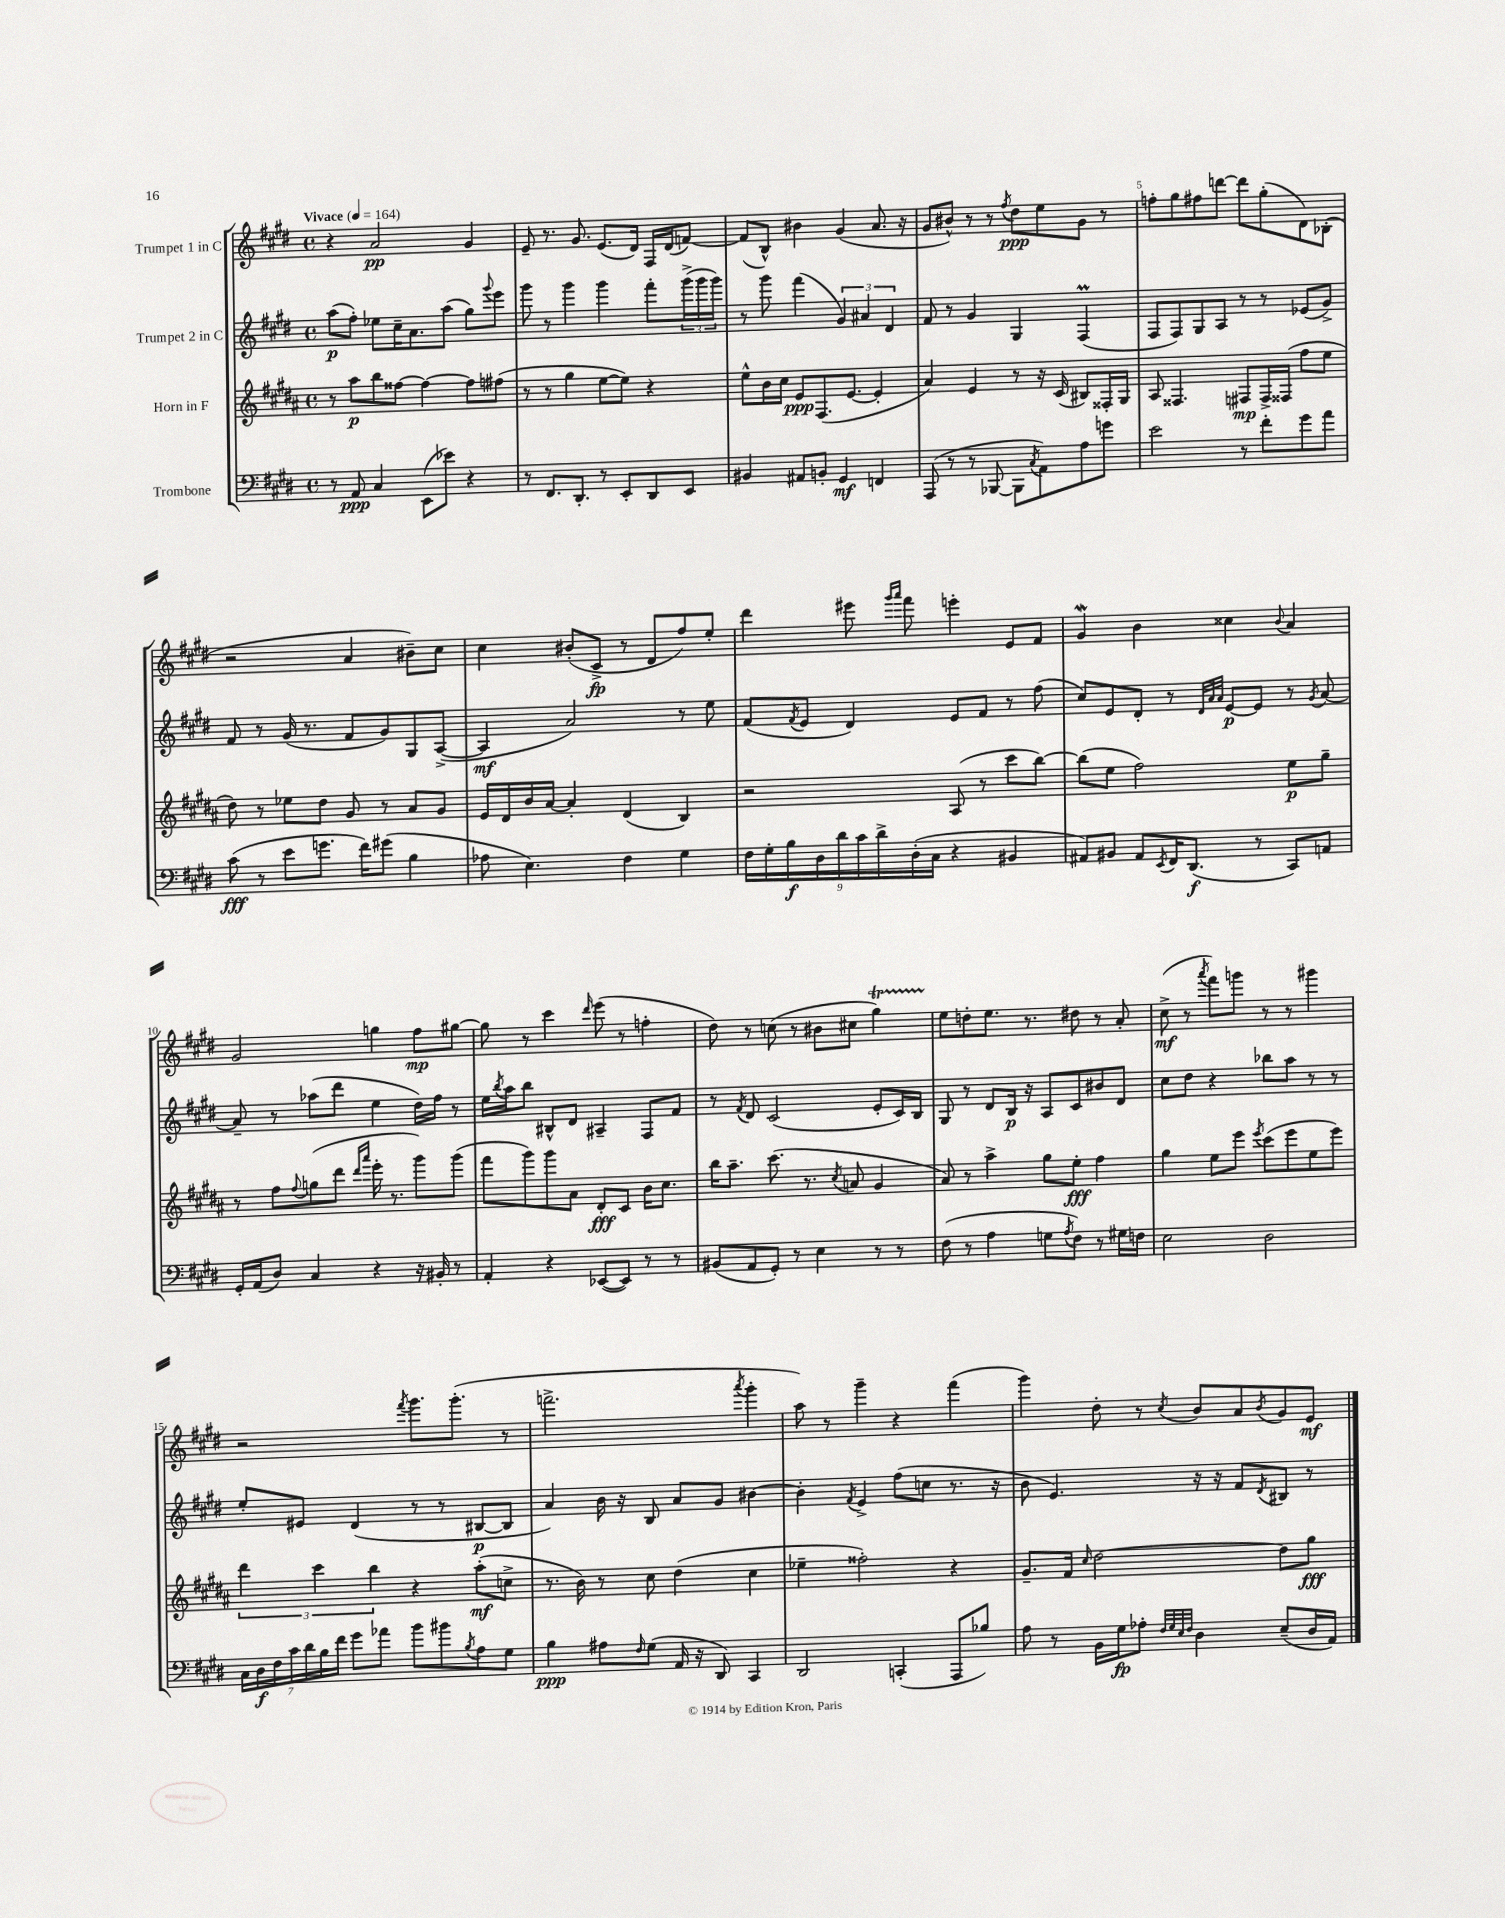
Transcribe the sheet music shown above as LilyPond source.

<<
\new StaffGroup <<
\new Staff = "s0" \with { instrumentName = "Trumpet 1 in C" } {
    \clef treble \key e \major \defaultTimeSignature \time 4/4 \tempo "Vivace" 4 = 164
    r4 a'2\pp gis'4 |
    e'8-- r8. gis'8. e'8.( dis'16) fis16 dis'16( f'8~) |
    f'8( b8-^) bis'4 gis'4( a'8. r16 |
    gis'8 bis'8-^) r8 r8 \acciaccatura { fis''8 } dis''8\ppp e''8 gis'8 r8 |
    f''8-. gis''8 fis''8 d'''8~ d'''8 gis''8-.( dis'8) bes8-.( |
    r2 a'4 bis'8--) cis''8 |
    cis''4 bis'8-.( cis'8->\fp r8 dis'8 fis''8) e''8-. |
    dis'''4 eis'''8 \grace { gis'''16 a'''16 } fis'''8 e'''4-. e'8 fis'8 |
    gis'4\mordent b'4 cisis''4 \appoggiatura { b'8 } a'4 |
    gis'2 g''4 fis''8\mp gis''8~ |
    gis''8 r8 cis'''4 \grace { dis'''16 } e'''8( r8 f''4-. |
    dis''8) r8 c''8( r8 bis'8 cis''8 gis''4\startTrillSpan) |
    e''8\stopTrillSpan d''8-. e''8. r8. dis''8 r8 a'8-. |
    cis''8->\mf( r8 \acciaccatura { a'''8 } fis'''8) g'''8 r8 r8 gis'''4 |
    r2 \acciaccatura { fis'''8 } gis'''8. gis'''8.-.( r8 |
    f'''2.-> \acciaccatura { a'''8 } gis'''4-. |
    a''8) r8 gis'''4-- r4 fis'''4( |
    gis'''4) dis''8-. r8 \acciaccatura { cis''8 } b'8 a'8 \acciaccatura { b'8 } gis'8 e'8\mf \bar "|." |
}
\new Staff = "s1" \with { instrumentName = "Trumpet 2 in C" } {
    \clef treble \key e \major \defaultTimeSignature \time 4/4
    a''8\p( fis''8-.) ees''8 cis''16-- a'8. a''8( gis''8) \appoggiatura { gis'''8 } e'''8 |
    gis'''8 r8 gis'''4 gis'''4 fis'''8-. \tuplet 3/2 { gis'''16->( gis'''16 gis'''16) } |
    r8 gis'''8 fis'''4( \tuplet 3/2 { gis'4) ais'4 dis'4 } |
    fis'8 r8 gis'4 gis4 fis4\prall( |
    fis8 fis8) gis8 a8 r8 r8 ees'8( gis'8->) |
    fis'8 r8 gis'16( r8. fis'8 gis'8) gis8 a8~->( |
    a4\mf a'2) r8 e''8 |
    fis'8( \acciaccatura { fis'8 } e'8 dis'4) e'8 fis'8 r8 fis''8( |
    cis''8) e'8 dis'8-. r8 \grace { dis'32 a'32 a'32 } e'8~\p e'8 r8 \acciaccatura { gis'8 } a'8~ |
    a'8-- r8 aes''8( dis'''8 e''4 dis''16) fis''16 r8 |
    e''16 \acciaccatura { b''8 } a''16 b''8 bis8-^ dis'8 ais4-- fis8 fis'8 |
    r8 \acciaccatura { fis'8 } dis'8 cis'2( e'8-. cis'16) b16 |
    gis8 r8 dis'8 b16\p r16 a8 cis'8 bis'8 dis'8 |
    cis''8 dis''8 r4 bes''8 a''8 r8 r8 |
    e''8-. eis'8 dis'4( r8 r8 bis8~\p bis8 |
    a'4) b'16 r16 b8 a'8 gis'8 bis'4~ |
    bis'4-. \acciaccatura { fis'8 } e'4-> fis''8( c''8 r8. r16 |
    b'8 e'4.) r16 r16 fis'8 \acciaccatura { dis'8 } bis8 r8 \bar "|." |
}
\new Staff = "s2" \with { instrumentName = "Horn in F" } {
    \clef treble \key b \major \defaultTimeSignature \time 4/4
    r8 ais''8\p b''8 fisis''8~ fisis''4~ fisis''8 fis''8( |
    r8 r8 gis''4 e''8~ e''8) r4 |
    e''8-^ b'16 cis''16 e'8\ppp fis8.( e'8.~ e'4-. |
    ais'4) e'4 r8 r16 cis'16( bis8) fisis16-. gis16 |
    ais8 fisis4. fis8\mp fis16-> fisis16( fis''8 e''8 |
    dis''8) r8 ees''8 dis''8 gis'8 r8 ais'8 gis'8 |
    e'16 dis'16 b'16 ais'16~ ais'4-. dis'4( b4) |
    r2 ais8( r8 cis'''8 b''8~) |
    b''8( e''8 fis''2) e''8\p gis''8-- |
    r8 fis''8 \appoggiatura { fis''8 } g''8( dis'''8 \grace { dis'''16 ais'''16 } e'''16-. r8. gis'''8) gis'''8( |
    fis'''8 gis'''8) gis'''8 ais'8 dis'8-.\fff cis'8 b'16 cis''8. |
    b''16 ais''8.-- cis'''8.( r8. \acciaccatura { cis''8 } a'8 gis'4 |
    ais'8) r8 ais''4-> gis''8 e''8-.\fff fis''4 |
    gis''4 e''8 e'''8 \acciaccatura { e'''8 } cis'''8( e'''8 e''8 e'''8) |
    \tuplet 3/2 { dis'''4 cis'''4 b''4 } r4 ais''8-.\mf( c''8-> |
    r8. b'16) r8 cis''8 dis''4( cis''4 |
    ees''4-- fisis''2-.) r4 |
    gis'8.-- fis'16 \grace { cis''16 } dis''2~ dis''8 gis''8\fff \bar "|." |
}
\new Staff = "s3" \with { instrumentName = "Trombone" } {
    \clef bass \key e \major \defaultTimeSignature \time 4/4
    r8 a,8\ppp cis4 e,8( ees'8) r4 |
    r8 fis,8. dis,8.-. r8 e,8-. dis,8 e,8 |
    bis,4 ais,8 b,8-. gis,4\mf f,4 |
    a,,8( r8 r8 bes,,8~ bes,,8 \acciaccatura { cis8 } a,8) a8 g'8 |
    e'2 r8 fis'8-. gis'8 a'8 |
    cis'8\fff( r8 e'8 g'8. fis'16) gis'8( b4 |
    aes8 e4.) fis4 gis4 |
    \tuplet 9/8 { fis16 gis16-. b16\f dis16 dis'16 cis'16 dis'16-> dis16-.( cis16 } r4 bis,4 |
    ais,8) bis,8 ais,8 \acciaccatura { e,8 } fis,16 dis,8.\f( r8 cis,8) a,8 |
    gis,16-. a,16( dis8) cis4 r4 r16 bis,16-. r8 |
    a,4-. r4 ees,8~( ees,8) r8 r8 |
    bis,8( a,8 gis,8-.) r8 e4 r8 r8 |
    fis8( r8 a4 g8 \acciaccatura { a8 } fis8) r8 gis16 f16 |
    e2 dis2 |
    \tuplet 7/4 { cis16 dis16\f fis16 cis'16 dis'16 b16 fis'16 } gis'8 aes'8 b'8 bis'8 \acciaccatura { b8 } a8 gis8 |
    b4\ppp ais8 \grace { fis16 } gis8( a,16 r16 dis,8) cis,4 |
    dis,2 c,4-.( a,,8 bes8) |
    a8 r8 b,16 gis16\fp aes8-. \grace { fis32 gis32 e32 fis32 } dis4 e8--( dis16 a,16) \bar "|." |
}
>>
>>
\layout { \context { \Score \override BarNumber.break-visibility = ##(#f #t #t) barNumberVisibility = #(every-nth-bar-number-visible 5) } }
